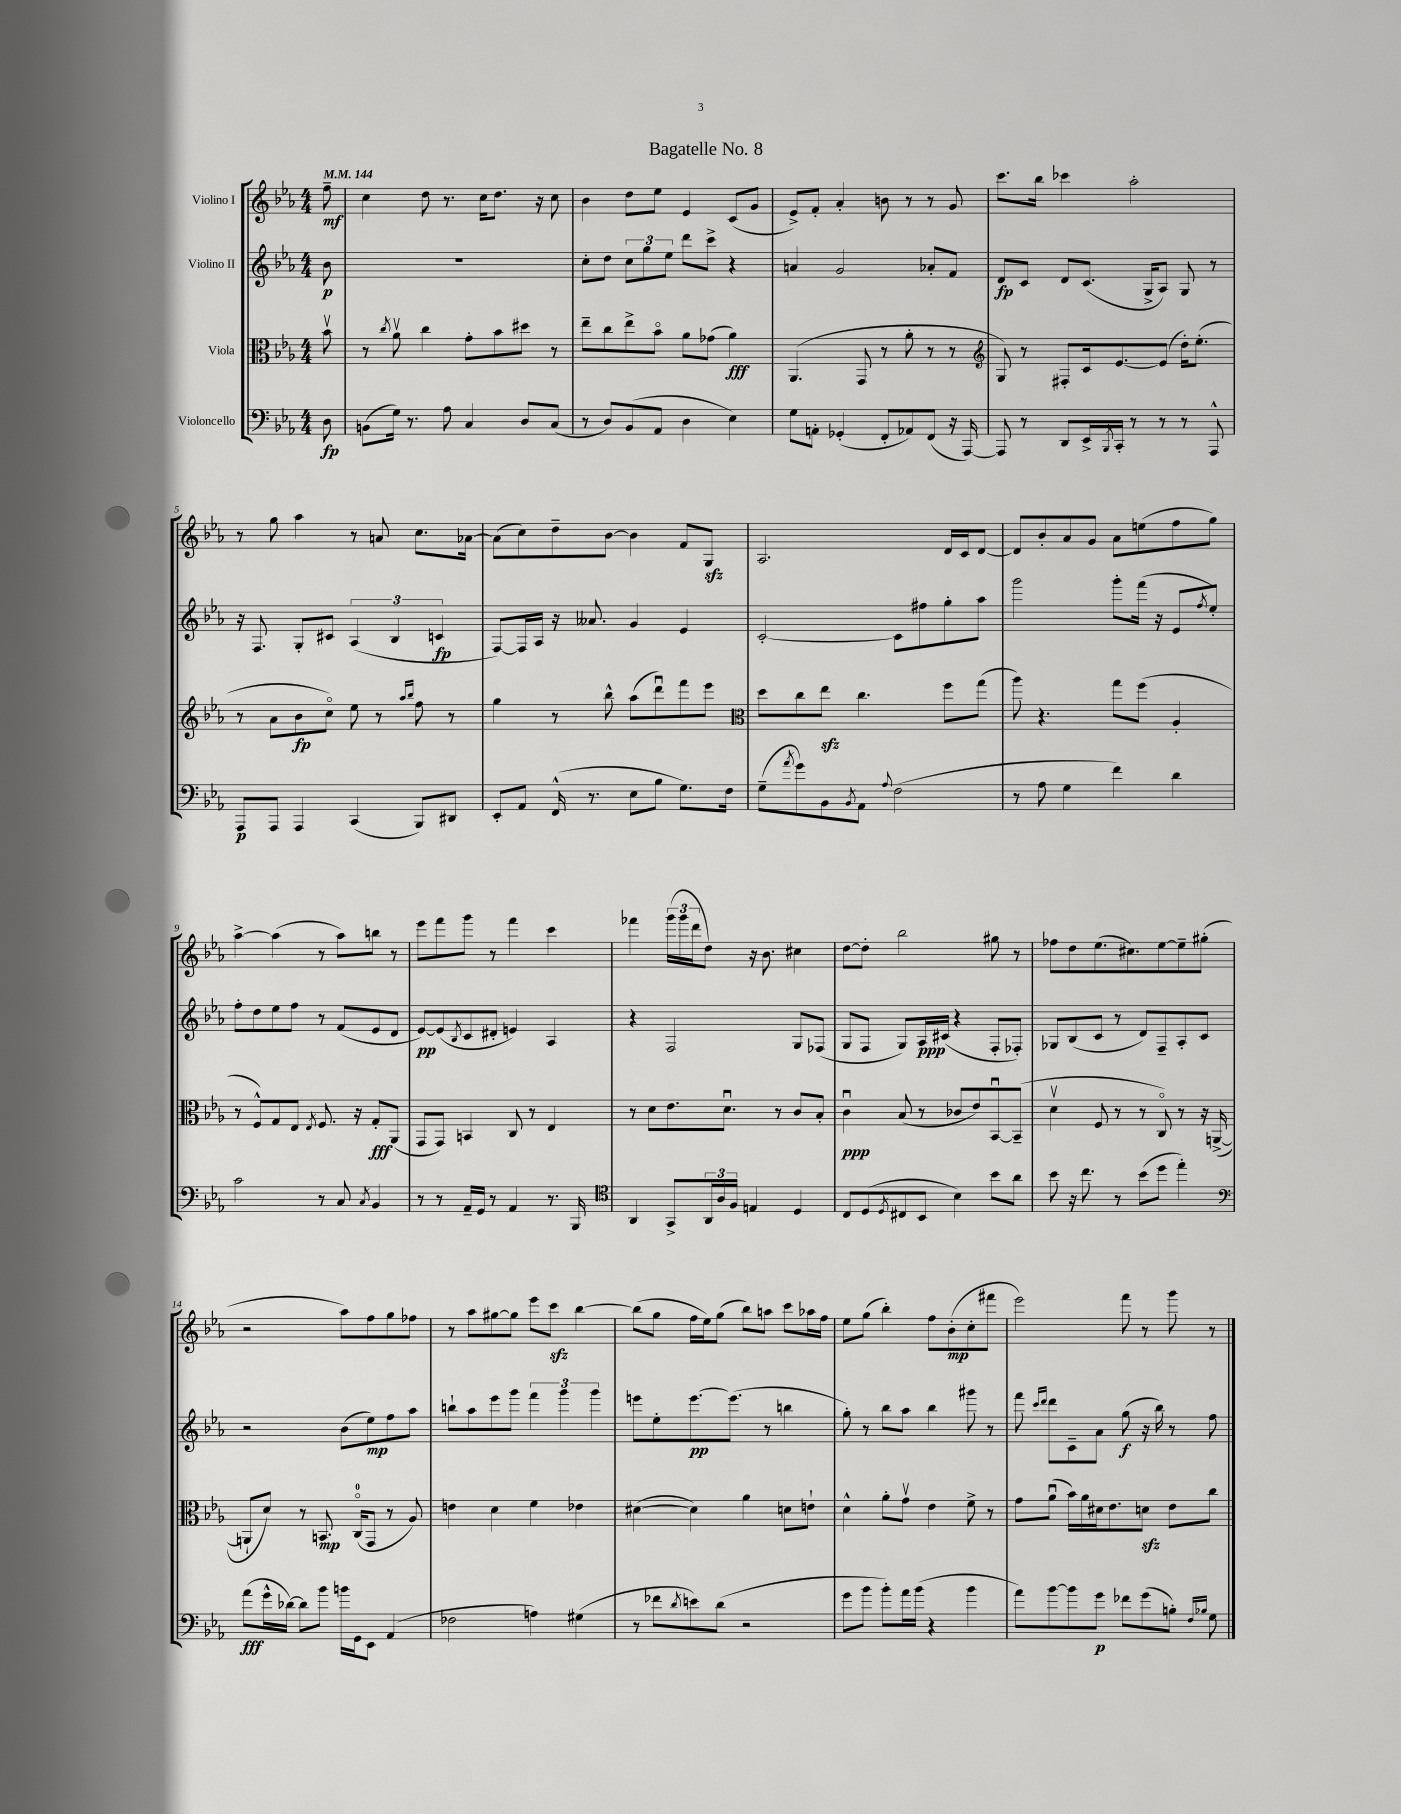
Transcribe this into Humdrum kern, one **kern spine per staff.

**kern	**kern	**kern	**kern
*staff4	*staff3	*staff2	*staff1
*clefF4	*clefC3	*clefG2	*clefG2
*k[b-e-a-]	*k[b-e-a-]	*k[b-e-a-]	*k[b-e-a-]
*M4/4	*M4/4	*M4/4	*M4/4
*MM144	*MM144	*MM144	*MM144
8D	8b-v	8b-	8ff~
=	=	=	=
(8BB	8r	1r	4cc
.	8qcc	.	.
16G)	8a-v	.	.
8.r	.	.	.
.	4cc	.	8dd
8A-	.	.	8.r
4C	8g'	.	.
.	.	.	16cc
.	8b-	.	8.dd
8D	8dd#	.	.
.	.	.	16r
(8C	8r	.	8cc
=	=	=	=
8r	8ee-~	8cc'	4b-
8D)	8cc	8dd	.
(8BB-	8ee-^	12cc	8dd
.	.	12gg	.
8AA-	8b-o	.	8ee-
.	.	12ee-	.
4D	8a-	8ddd	4e-
.	(8g-	8ccc^	.
4E-)	4a-)	4r	(8c
.	.	.	8g
=	=	=	=
8G	(4.AA-	4a	8e-^)
8AA'	.	.	8f'
(4GG-'	.	2g	4a-'
.	8GG	.	.
8FF'	8r	.	8b
8AA-)	8a-'	.	8r
(8FF	8r	8a-'	8r
16r	8r	8f	8g
[16AAA-)	.	.	.
=	=	=	=
*	*clefG2	*	*
8AAA-]	8G)	8d	8.ccc
8r	8r	8c	.
.	.	.	16bb-
8DD	8F#'	8d	4ccc-
16EE-^	16c	(8.c	.
8qBBB-	.	.	.
16CC'	[8.e-	.	.
8r	.	.	2aa-'
.	.	16G^	.
8r	(8e-]	8A-)	.
8r	16dd')	8G	.
.	(8.ee-'	.	.
8AAA-^^	.	8r	.
=	=	=	=
8AAA-	8r	16r	8r
.	.	8.F	.
8AAA-	8a-	.	8gg
4AAA-	8b-	8G'	4aa-
.	8cco)	8c#	.
(4CC	8ee-	(6A-	8r
.	8r	.	8a
.	.	6B-	.
.	16qqaa-	.	.
.	16qqbb-	.	.
8BBB-)	8ff	.	8.cc
.	.	6c	.
8DD#	8r	.	.
.	.	.	[16a-
=	=	=	=
8EE-'	4gg	[8F)	(8a-]
8AA-	.	16F]	8cc)
.	.	16A-	.
(16FF^^	8r	16r	8dd~
8.r	.	8.a--	.
.	8bb-^^	.	[8b-
8E-	(8aa-	4g	4b-]
8B-	8dddu)	.	.
8.G)	8fff	4e-	8f
.	8eee-	.	8G
16F	.	.	.
=	=	=	=
*	*clefC3	*	*
(8G~	8dd	[2c'	2.A-
8qa-	.	.	.
8g)	8cc	.	.
8BB-	8ee-	.	.
8qBB-	.	.	.
8AA-	4.cc	.	.
8qqA-	.	.	.
(2F	.	8c]	.
.	.	8ff#	.
.	8ff	8gg'	16d
.	.	.	16c
.	(8gg	8aa-	[8d
=	=	=	=
8r	8aa-)	2ggg	8d]
8A-	4.r	.	8b-'
4G	.	.	8a-
.	.	.	8g
4f)	8gg	8ggg'	8a-
.	(8ff	(16fff	(8ee
.	.	16r	.
4d	4A-'	8e-	8ff
.	.	8qff	.
.	.	8ee-')	8gg)
=	=	=	=
2c	8r	8ff'	[4aa-^
.	8F^^)	8dd	.
.	8G	8ee-	(4aa-]
.	8E-	8ff	.
.	8qE-	.	.
8r	8.F	8r	8r
8C	.	(8f	8aa-)
.	16r	.	.
8qC	.	.	.
4BB-	8G'	8e-	8bb
.	(8AA-	8d	8r
=	=	=	=
8r	8GG	[8e-)	8eee-
8r	8GG)	(8e-]	8fff
.	.	8qB-	.
16AA-~	4BB	8c	8ggg
16GG	.	.	.
8r	.	8d#'	8r
4AA-	8C	4e)	4fff
.	8r	.	.
8.r	4E-	4A-	4ccc
16BBB-	.	.	.
=	=	=	=
*clefC4	*	*	*
4AA-	8r	4r	4fff-
.	8d	.	.
8GG^	8.e-	2F	(24ggg
.	.	.	24ggg
.	.	.	24ddd
24AA-	.	.	8dd)
24A-	.	.	.
.	8.du	.	.
24F	.	.	.
4E	.	.	16r
.	.	.	8.b-
.	8r	.	.
4D	8c	8G	4cc#
.	8B-'	(8F-	.
=	=	=	=
8C	4cu	8G	[8dd
(8D	.	8F	8dd']
8qD	.	.	.
8C#	(8B-	8G)	2bb-
8BB-	8r	16A-	.
.	.	(16c#	.
4B-)	8c-	4r	.
.	8e-)	.	.
8b-	[8BB-u	8F'	8gg#
8a-	(8BB-~]	8F-')	8r
=	=	=	=
8b-	4dv	8G-	8ff-
16r	.	(8B-	8dd
8.cc	.	.	.
.	8F	8c	(8.ee-
8r	8r	8r	.
.	.	.	8.cc#)
(8b-	8r	8d)	.
8dd	8Co)	8F~	[8ee-
4ee-')	8r	8A-'	8ee-~]
.	16r	8c	(8gg#'
.	([16AA^	.	.
=	=	=	=
*clefF4	*	*	*
(8a-	8AA`]	2r	2r
16g^^	8d)	.	.
[16d-)	.	.	.
8d-]	8r	.	.
8b-	8.BB	.	.
16b	.	(8b-	8aa-)
16GG	(16Co	.	.
8EE-	8GG	8ee-)	8ff
(4AA-	8r	8ff	8gg
.	8A-)	8aa-	8ff-
=	=	=	=
2F-	4e	8bb`	8r
.	.	8aa-	8aa-
.	4d	8eee-	[8gg#
.	.	8ggg	8gg#]
4A)	4f	6fff	8eee-
.	.	.	8ccc
.	.	6ggg	.
(4G#	4e-	.	[4bb-
.	.	6ggg	.
=	=	=	=
8r	([4d#	8eee	(8bb-]
8f-	.	8ee-'	8gg
8qd	.	.	.
8e)	4d#])	[8.eee	16ff
.	.	.	16ee-)
(8d	.	.	(8gg
.	.	(8.eee]	.
2r	4a-	.	8bb-)
.	.	8r	8aa
.	8d	4bb	8ccc
.	8e`	.	16aa-
.	.	.	16ff
=	=	=	=
8g	4d^^	8gg')	8ee-
8b-	.	8r	(8gg
8b-')	8a-'	8bb-	4bb-')
16a-	8gv	8aa-	.
(16b-	.	.	.
4r	4e-	4bb-	8ff
.	.	.	(8b-'
4b-	8f^	8ggg#	8cc'
.	8r	8r	8fff#
=	=	=	=
8a-)	8g	8fff	2eee-)
.	.	16qqccc	.
.	.	16qqddd	.
[8b-	(8a-u	8ddd	.
8b-]	16b-)	8c~	.
.	16a-	.	.
8g	16d#	8a-	.
.	8.e-	.	.
8f-	.	(8gg	8fff
(8g	8d	16r	8r
.	.	16bb-)	.
8B')	8e-	8r	8ggg
16qqF	.	.	.
16qqB-	.	.	.
8G	8cc	8ff	8r
==	==	==	==
*-	*-	*-	*-
